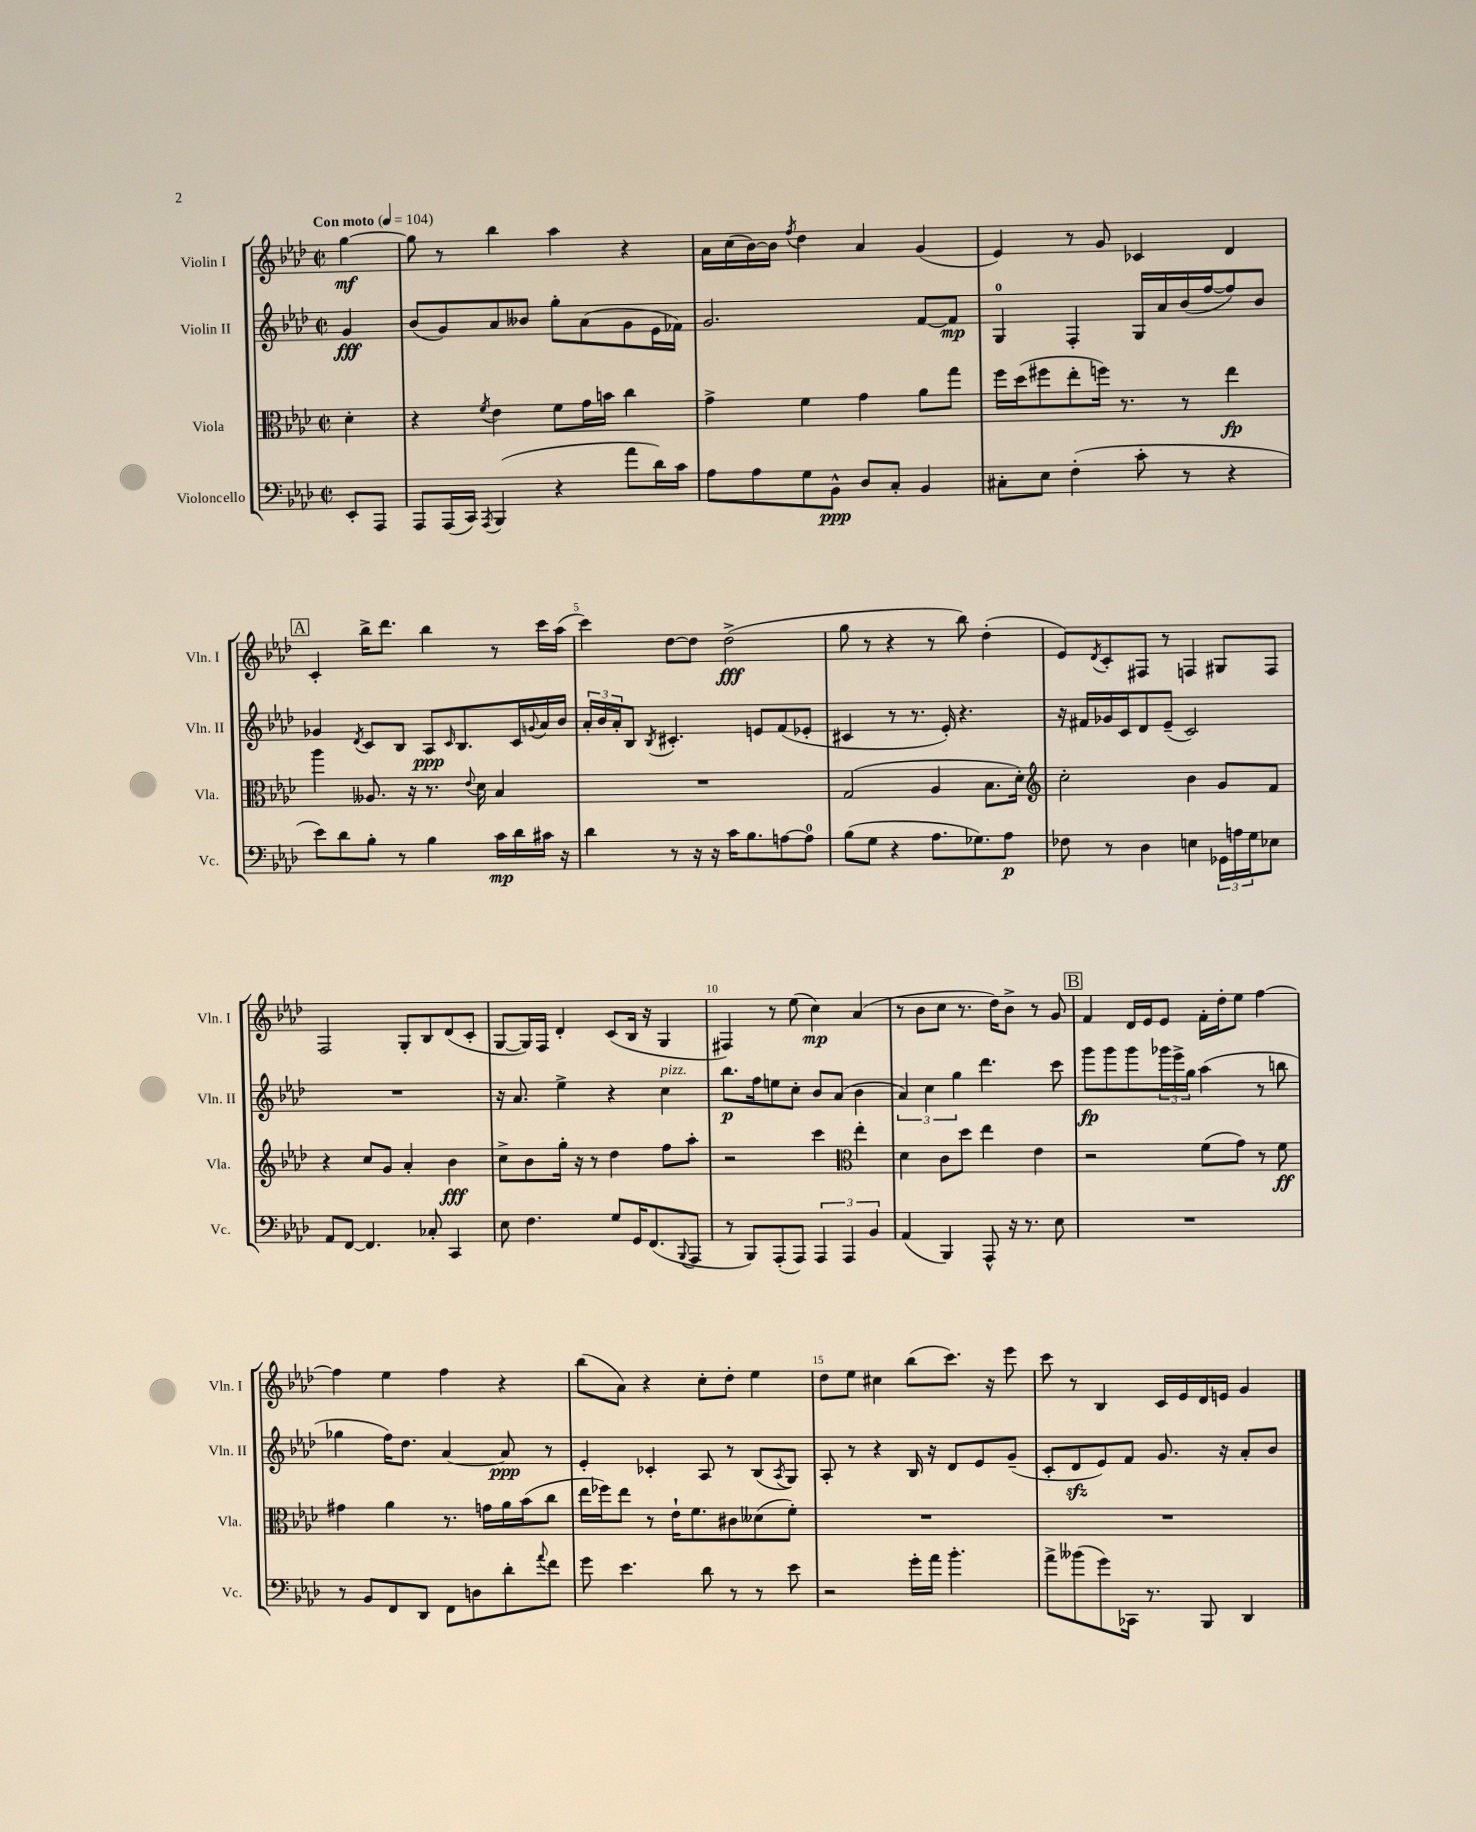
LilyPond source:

<<
\new StaffGroup <<
\new Staff = "s0" \with { instrumentName = "Violin I" shortInstrumentName = "Vln. I" } {
    \clef treble \key aes \major \defaultTimeSignature \time 2/2 \partial 4 \tempo "Con moto" 4 = 104
    g''4~\mf |
    g''8 r8 bes''4 aes''4 r4 |
    aes'16 c''16( bes'16~) bes'16 \acciaccatura { f''8 } des''4 aes'4 g'4( |
    ees'4) r8 g'8 ces'4 des'4 |
    \mark \markup { \box "A" } c'4-. bes''16-> des'''8. bes''4 r8 c'''16 aes''16( |
    c'''4) des''8~ des''8 des''2->\fff( |
    g''8 r8 r4 r8 bes''8) des''4-.( |
    ees'8) \acciaccatura { des'8 } c'8-. fis8 r8 f4 gis8 f8 |
    f2 g8-. bes8 des'8( c'8-. |
    g8~ g16) f16 des'4-. c'8( bes16 r16 g4 |
    fis4) r8 ees''8( c''4\mp) aes'4( |
    r8 bes'8 c''8 r8. des''16) bes'8-> r8 g'8 |
    \mark \markup { \box "B" } f'4 des'16 ees'16 ees'8 f'16-. des''16-. ees''8 f''4~ |
    f''4 ees''4 f''4 r4 |
    bes''8( aes'8) r4 c''8-. des''8-. ees''4 |
    des''8 ees''8 cis''4 bes''8( c'''8.) r16 ees'''8 |
    c'''8 r8 bes4 c'16 ees'16 des'16 e'16 g'4 \bar "|." |
}
\new Staff = "s1" \with { instrumentName = "Violin II" shortInstrumentName = "Vln. II" } {
    \clef treble \key aes \major \defaultTimeSignature \time 2/2 \partial 4
    g'4\fff |
    bes'8( g'8) aes'8 beses'8 g''8-. aes'8( g'8 ees'16 fes'16) |
    g'2. f'8~ f'8\mp |
    g4-0 f4-. g16 aes'16 bes'16( f''16~ f''8) bes'8 |
    \mark \markup { \box "A" } ges'4 \acciaccatura { des'8 } c'8 bes8 aes8\ppp \grace { c'16 } bes8. c'16 \appoggiatura { g'8 } aes'16 bes'16 |
    \tuplet 3/2 { aes'16-. bes'16 aes'16-. } bes8 \acciaccatura { bes8 } cis'4.-. e'8 f'8( ees'8-. |
    cis'4 r8 r8. ees'16-.) r4. |
    r16 fis'16 ges'16 c'16 des'8 ees'8--( c'2) |
    R1 |
    r16 aes'8. ees''4-> r4 c''4^\markup { \italic "pizz." } |
    bes''8.\p f''16 e''8 c''8-. bes'8 aes'8( bes'4 |
    \tuplet 3/2 { aes'4) c''4 g''4 } des'''4. c'''8 |
    \mark \markup { \box "B" } g'''8\fp g'''8 g'''8 \tuplet 3/2 { ges'''16 ees'''16-> g''16 } aes''4( r8 b''8 |
    ges''4 f''16) des''8. aes'4~ aes'8\ppp r8 |
    ees'4-. ces'4-. aes8 r8 bes8( \acciaccatura { aes8 } g8) |
    aes8-. r8 r4 bes16 r16 des'8 ees'8 g'8--( |
    c'8-. des'8\sfz ees'8) f'8 g'8. r16 aes'8-. bes'8 \bar "|." |
}
\new Staff = "s2" \with { instrumentName = "Viola" shortInstrumentName = "Vla." } {
    \clef alto \key aes \major \defaultTimeSignature \time 2/2 \partial 4
    des'4-. |
    r4 \acciaccatura { f'8 } ees'4 f'8 g'16 b'16 c''4 |
    g'4-> f'4 g'4 aes'8 g''8 |
    f''16 des''16( fis''8 ees''8-. f''16) r8. r8 ees''4\fp |
    \mark \markup { \box "A" } aes''4 aeses8. r16 r8. \appoggiatura { ees'8 } des'16 bes4 |
    R1 |
    g2( aes4 bes8. des'16-.) |
    \clef treble c''2-. bes'4 g'8 f'8 |
    r4 c''8 g'8 aes'4-. bes'4\fff |
    c''8-> bes'8 g''16-. r16 r8 des''4 f''8 aes''8-. |
    r2 c'''4 \clef alto ees''4-. |
    des'4 c'8 des''8 ees''4 ees'4 |
    \mark \markup { \box "B" } r2 f'8( g'8) r8 f'8\ff |
    gis'4 aes'4 r8. g'16 aes'16 bes'16( c''8 |
    ees''16 fes''16) ees''8 r8 ees'16-! f'8. cis'8 deses'8( f'8-.) |
    R1 |
    R1 \bar "|." |
}
\new Staff = "s3" \with { instrumentName = "Violoncello" shortInstrumentName = "Vc." } {
    \clef bass \key aes \major \defaultTimeSignature \time 2/2 \partial 4
    ees,8-. aes,,8 |
    aes,,8 aes,,16( c,16) \acciaccatura { aes,,8 } bes,,4( r4 aes'8 des'16) c'16 |
    aes8 aes8 g8 bes,8-^\ppp des8 c8-. bes,4 |
    cis8-. ees8 f4-.( c'8-. r8 r4 |
    \mark \markup { \box "A" } ees'8) des'8 bes8-. r8 bes4 c'16\mp des'16 cis'16 r16 |
    des'4 r8 r16 r16 c'16 bes8. a8~ a8-0 |
    bes8( g8 r4 aes8. ges8.) aes8\p |
    fes8 r8 des4 e4 \tuplet 3/2 { ges,16 a16 g16 } ees8 |
    aes,8 f,8~ f,4. ces8-. c,4 |
    ees8 f4. g8 g,16 f,8.( \appoggiatura { bes,,8 } aes,,8 |
    r8 bes,,8) aes,,8-.( aes,,8) \tuplet 3/2 { aes,,4 aes,,4 bes,4 } |
    aes,4( bes,,4) aes,,8-^ r16 r8. ees8 |
    \mark \markup { \box "B" } R1 |
    r8 bes,8 f,8 des,8 f,8 d8 des'8-. \appoggiatura { aes'8 } f'8 |
    g'8 ees'4. des'8 r8 r8 ees'8 |
    r2 g'16-. aes'16 bes'4.-. |
    aes'8-> beses'8( g'8) ces,16 r8. bes,,8 des,4 \bar "|." |
}
>>
>>
\layout { \context { \Score \override BarNumber.break-visibility = ##(#f #t #t) barNumberVisibility = #(every-nth-bar-number-visible 5) } }
